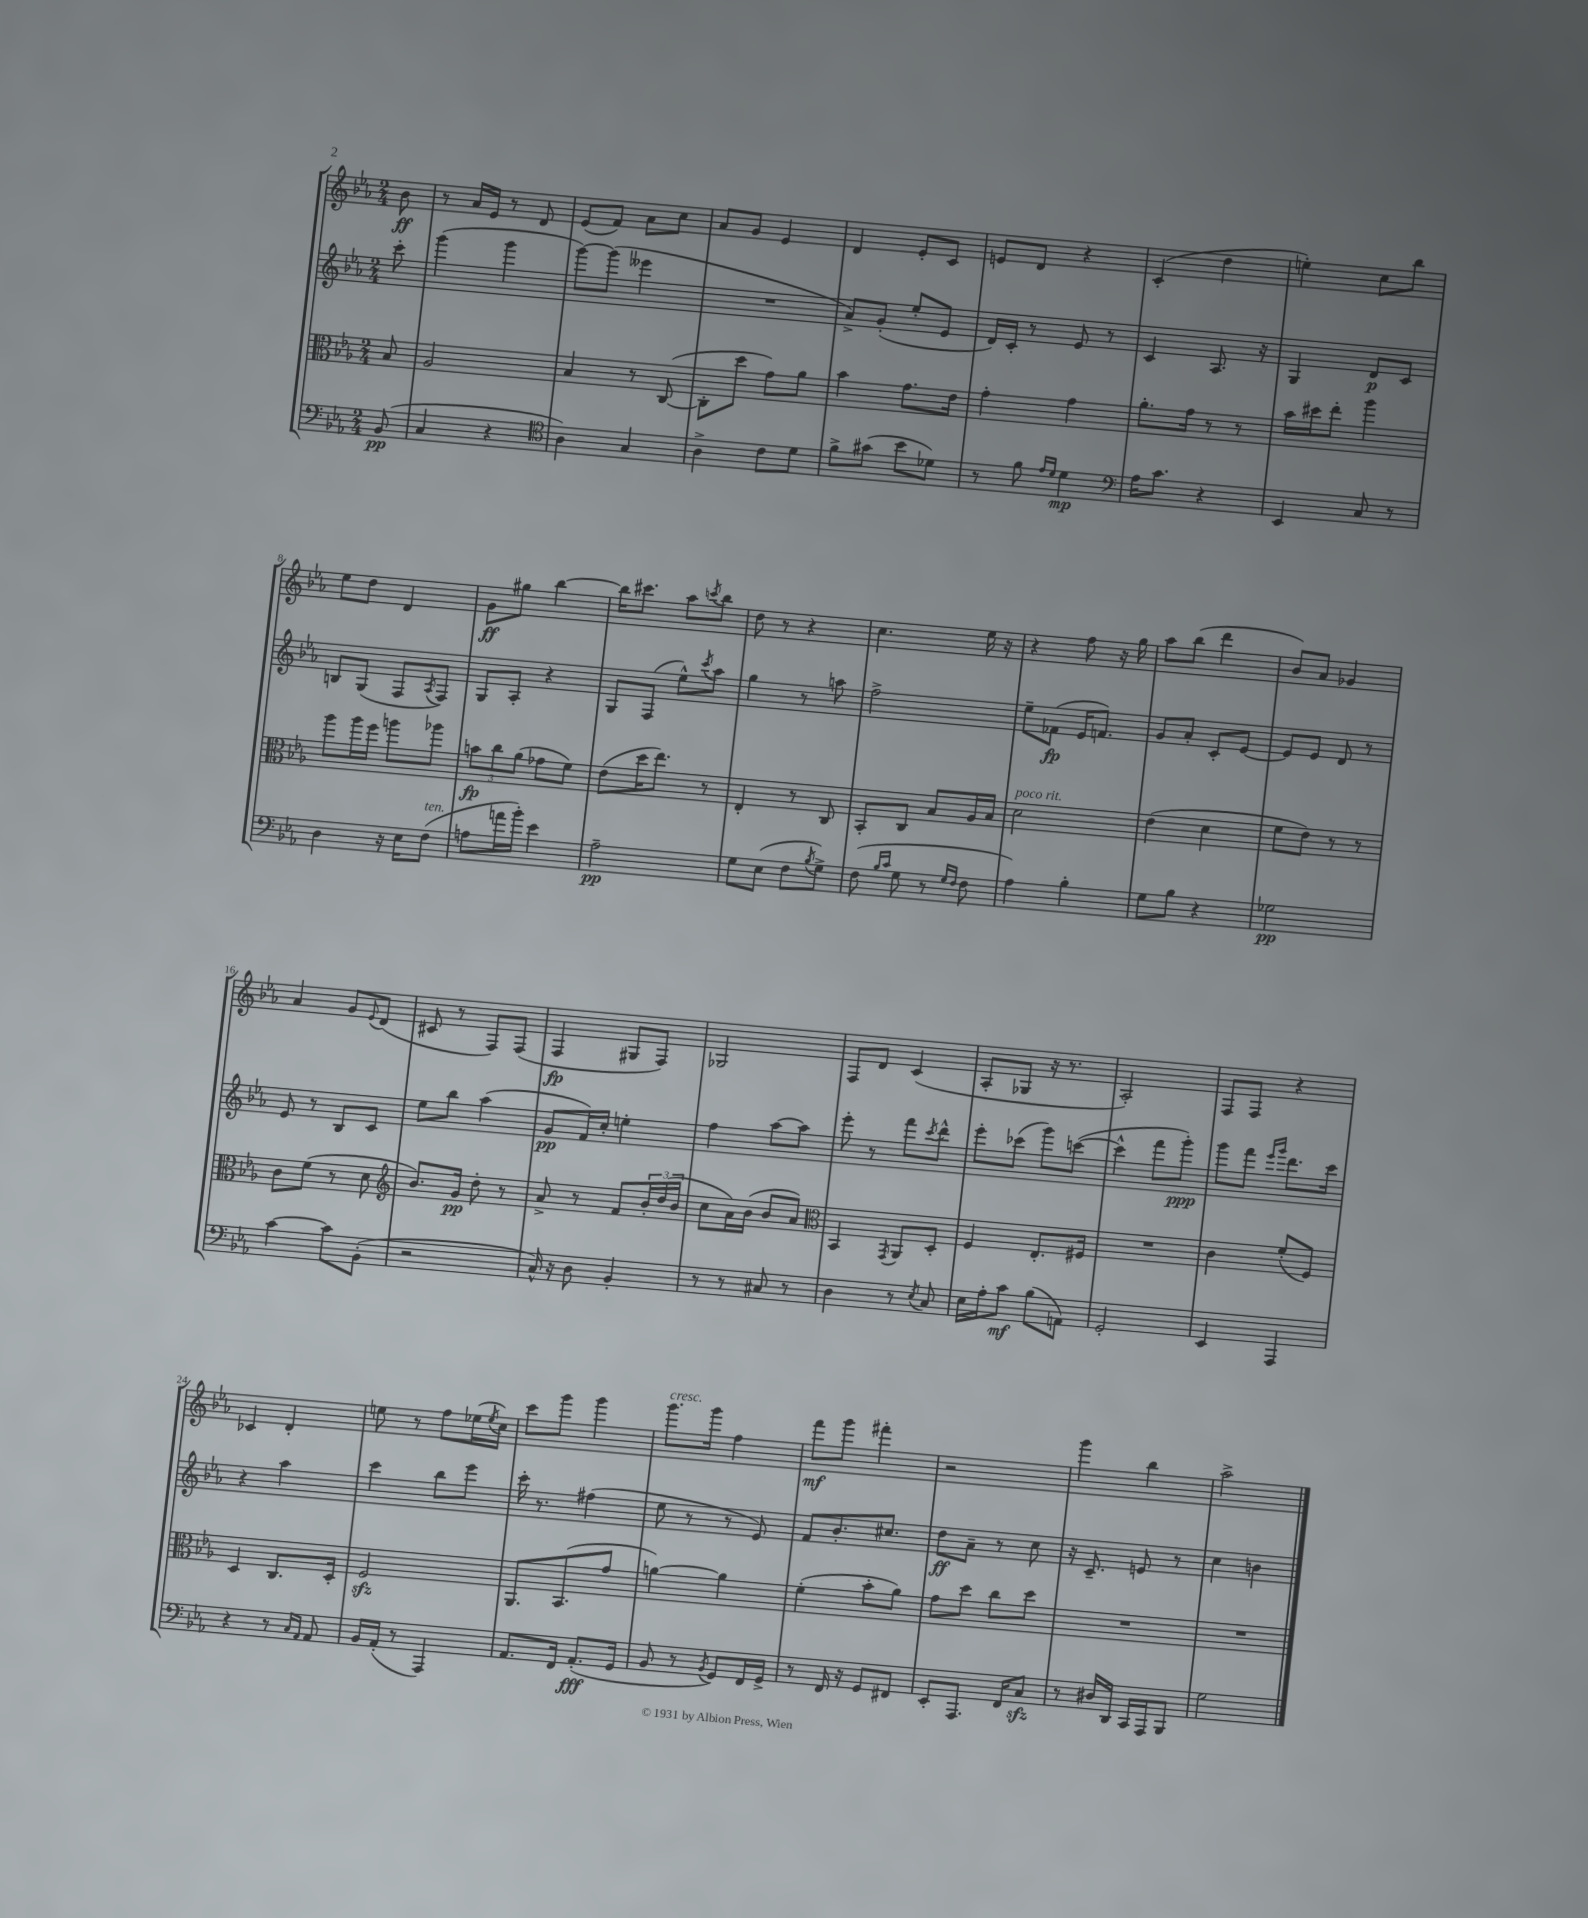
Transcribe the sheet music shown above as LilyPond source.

<<
\new StaffGroup <<
\new Staff = "s0" {
    \clef treble \key ees \major \numericTimeSignature \time 2/4 \partial 8
    bes'8\ff |
    r8 aes'16 ees'16 r8 d'8 |
    ees'8( f'8) aes'8 c''8 |
    aes'8 g'8 ees'4 |
    d'4 ees'8-. c'8 |
    e'8 d'8 r4 |
    c'4-.( d''4 |
    e''4-.) c''8 bes''8 |
    ees''8 d''8 d'4 |
    g'8\ff gis''8 bes''4~ |
    bes''16 cis'''8. aes''8 \acciaccatura { c'''8 } bes''8 |
    d''8 r8 r4 |
    c''4. ees''16 r16 |
    r4 f''8 r16 g''16 |
    aes''8 bes''8( d'''4 |
    bes'8) aes'8 ges'4 |
    aes'4 g'8 \appoggiatura { ees'8 } d'8( |
    cis'8 r8 f8) f8( |
    f4\fp gis8 f8) |
    ges2 |
    f8 d'8 c'4( |
    aes8-. ges8 r16 r8. |
    aes2-.) |
    f8 f8 r4 |
    ces'4 d'4-. |
    e''8 r8 f''8 ees''16( \acciaccatura { ees''8 } c''16) |
    c'''8 g'''8 g'''4 |
    g'''8.^\markup { \italic "cresc." } g'''16 f''4 |
    f'''8\mf g'''8 fis'''4-. |
    r2 |
    g'''4 bes''4 |
    aes''2-> \bar "|." |
}
\new Staff = "s1" {
    \clef treble \key ees \major \numericTimeSignature \time 2/4 \partial 8
    c'''8-. |
    g'''4( g'''4 |
    g'''8~) g'''8( eeses'''4 |
    R2 |
    aes'8->) g'8-.( ees''8-. ees'8 |
    d'16) c'16-. r8 ees'8 r8 |
    c'4 aes8. r16 |
    g4 d'8\p c'8 |
    b8 g8( f8 \acciaccatura { aes8 } f8) |
    g8 aes8-. r4 |
    g8 f8( ees''8-^) \acciaccatura { c'''8 } aes''8 |
    g''4 r8 a''8 |
    f''2-> |
    ees''8-- fes'8\fp( ees'16 f'8.) |
    g'8 aes'8-. c'8-. ees'8~ |
    ees'8 ees'8 d'8 r8 |
    ees'8 r8 bes8 c'8 |
    ees''8 bes''8 aes''4( |
    g'8\pp f'16) c''16-. e''4-. |
    f''4 aes''8~ aes''8 |
    ees'''8-. r8 f'''8 \acciaccatura { c'''8 } d'''8-^ |
    ees'''8-. ces'''8( g'''8) c'''8~( |
    c'''4-^ f'''8 g'''8-.\ppp) |
    g'''8 f'''8 \grace { ees'''16 g'''16 } d'''8. c'''16 |
    r4 aes''4 |
    c'''4 bes''8 ees'''8 |
    c'''16-. r8. fis''4( |
    ees''8 r8 r8 ees'8) |
    f'8 bes'8.-. cis''8. |
    d''8\ff aes'8-- r8 c''8 |
    r16 c'8.-- e'8 r8 |
    c''4 b'4 \bar "|." |
}
\new Staff = "s2" {
    \clef alto \key ees \major \numericTimeSignature \time 2/4 \partial 8
    bes8 |
    aes2 |
    bes4 r8 c8~( |
    c8-. d''8 g'8) aes'8 |
    bes'4 g'8. ees'16 |
    g'4-. g'4 |
    aes'8.-. g'16 r8 r8 |
    bes'16 dis''16 ees''8-. aes''4 |
    aes''8 aes''16 f''16 a''8 aes''8 |
    \tuplet 3/2 { b'8\fp c''8 aes'8( } ges'8 f'8) |
    ees'8( d''16 ees''8.) r8 |
    ees4-. r8 c8 |
    bes,8-. c8 bes8 aes16 bes16 |
    d'2^\markup { \italic "poco rit." } |
    ees'4( d'4 |
    f'8 ees'8) r8 r8 |
    c'8 f'8( r8 d'8 |
    \clef treble bes'8.) g'16\pp d''8-. r8 |
    aes'8-> r8 f'8 \tuplet 3/2 { bes'16-. d''16( bes'16 } |
    c''8 aes'16) bes'16( bes'8 aes'8) |
    \clef alto bes,4 \acciaccatura { g,8 } aes,8 d8-. |
    f4 ees8.-. fis16 |
    R2 |
    c'4 f'8-.( f8) |
    d4 c8. d16-. |
    f2\sfz |
    aes,8. bes,8.( g'8 |
    a'4~) a'4 |
    f'4-.( bes'8-. aes'8) |
    g'8 d''8 c''8 d''8 |
    R2 |
    R2 \bar "|." |
}
\new Staff = "s3" {
    \clef bass \key ees \major \numericTimeSignature \time 2/4 \partial 8
    bes,8\pp( |
    c4 r4 |
    \clef tenor aes4) g4 |
    aes4-> c'8 d'8 |
    f'8-> gis'8( bes'8 des'8) |
    r8 f'8 \grace { ees'16 d'16 } d'4\mp |
    \clef bass aes16 c'8. r4 |
    ees,4 c8 r8 |
    d4 r16 ees16 f8^\markup { \italic "ten." }( |
    a8 a'16 bes'16-.) ees'4 |
    aes2--\pp |
    g8 ees8( f8 \acciaccatura { bes8 } g8->) |
    f8( \grace { bes16 c'16 } g8 r8 \grace { g16 f16 } f8 |
    aes4) bes4-. |
    g8 bes8 r4 |
    ges2\pp |
    c'4~ c'8 bes,8-.( |
    r2 |
    c16-^) r16 d8 bes,4-. |
    r8 r8 cis8 r8 |
    d4 r8 \acciaccatura { ees8 } c8 |
    ees16 aes16-. c'8\mf bes8( a,8) |
    g,2-. |
    ees,4 aes,,4 |
    r4 r8 \grace { c16 aes,16 } aes,8 |
    bes,16 aes,16-.( r8 aes,,4) |
    aes,8. f,16 aes,8.-.\fff( g,16 |
    bes,8 r8 \acciaccatura { bes,8 } g,8) f,16 g,16-> |
    r8 f,16 r16 g,8 fis,8 |
    ees,8-. aes,,8. f,16 c8\sfz |
    r8 dis16 d,16 c,16 aes,,16 bes,,8 |
    g2 \bar "|." |
}
>>
>>
